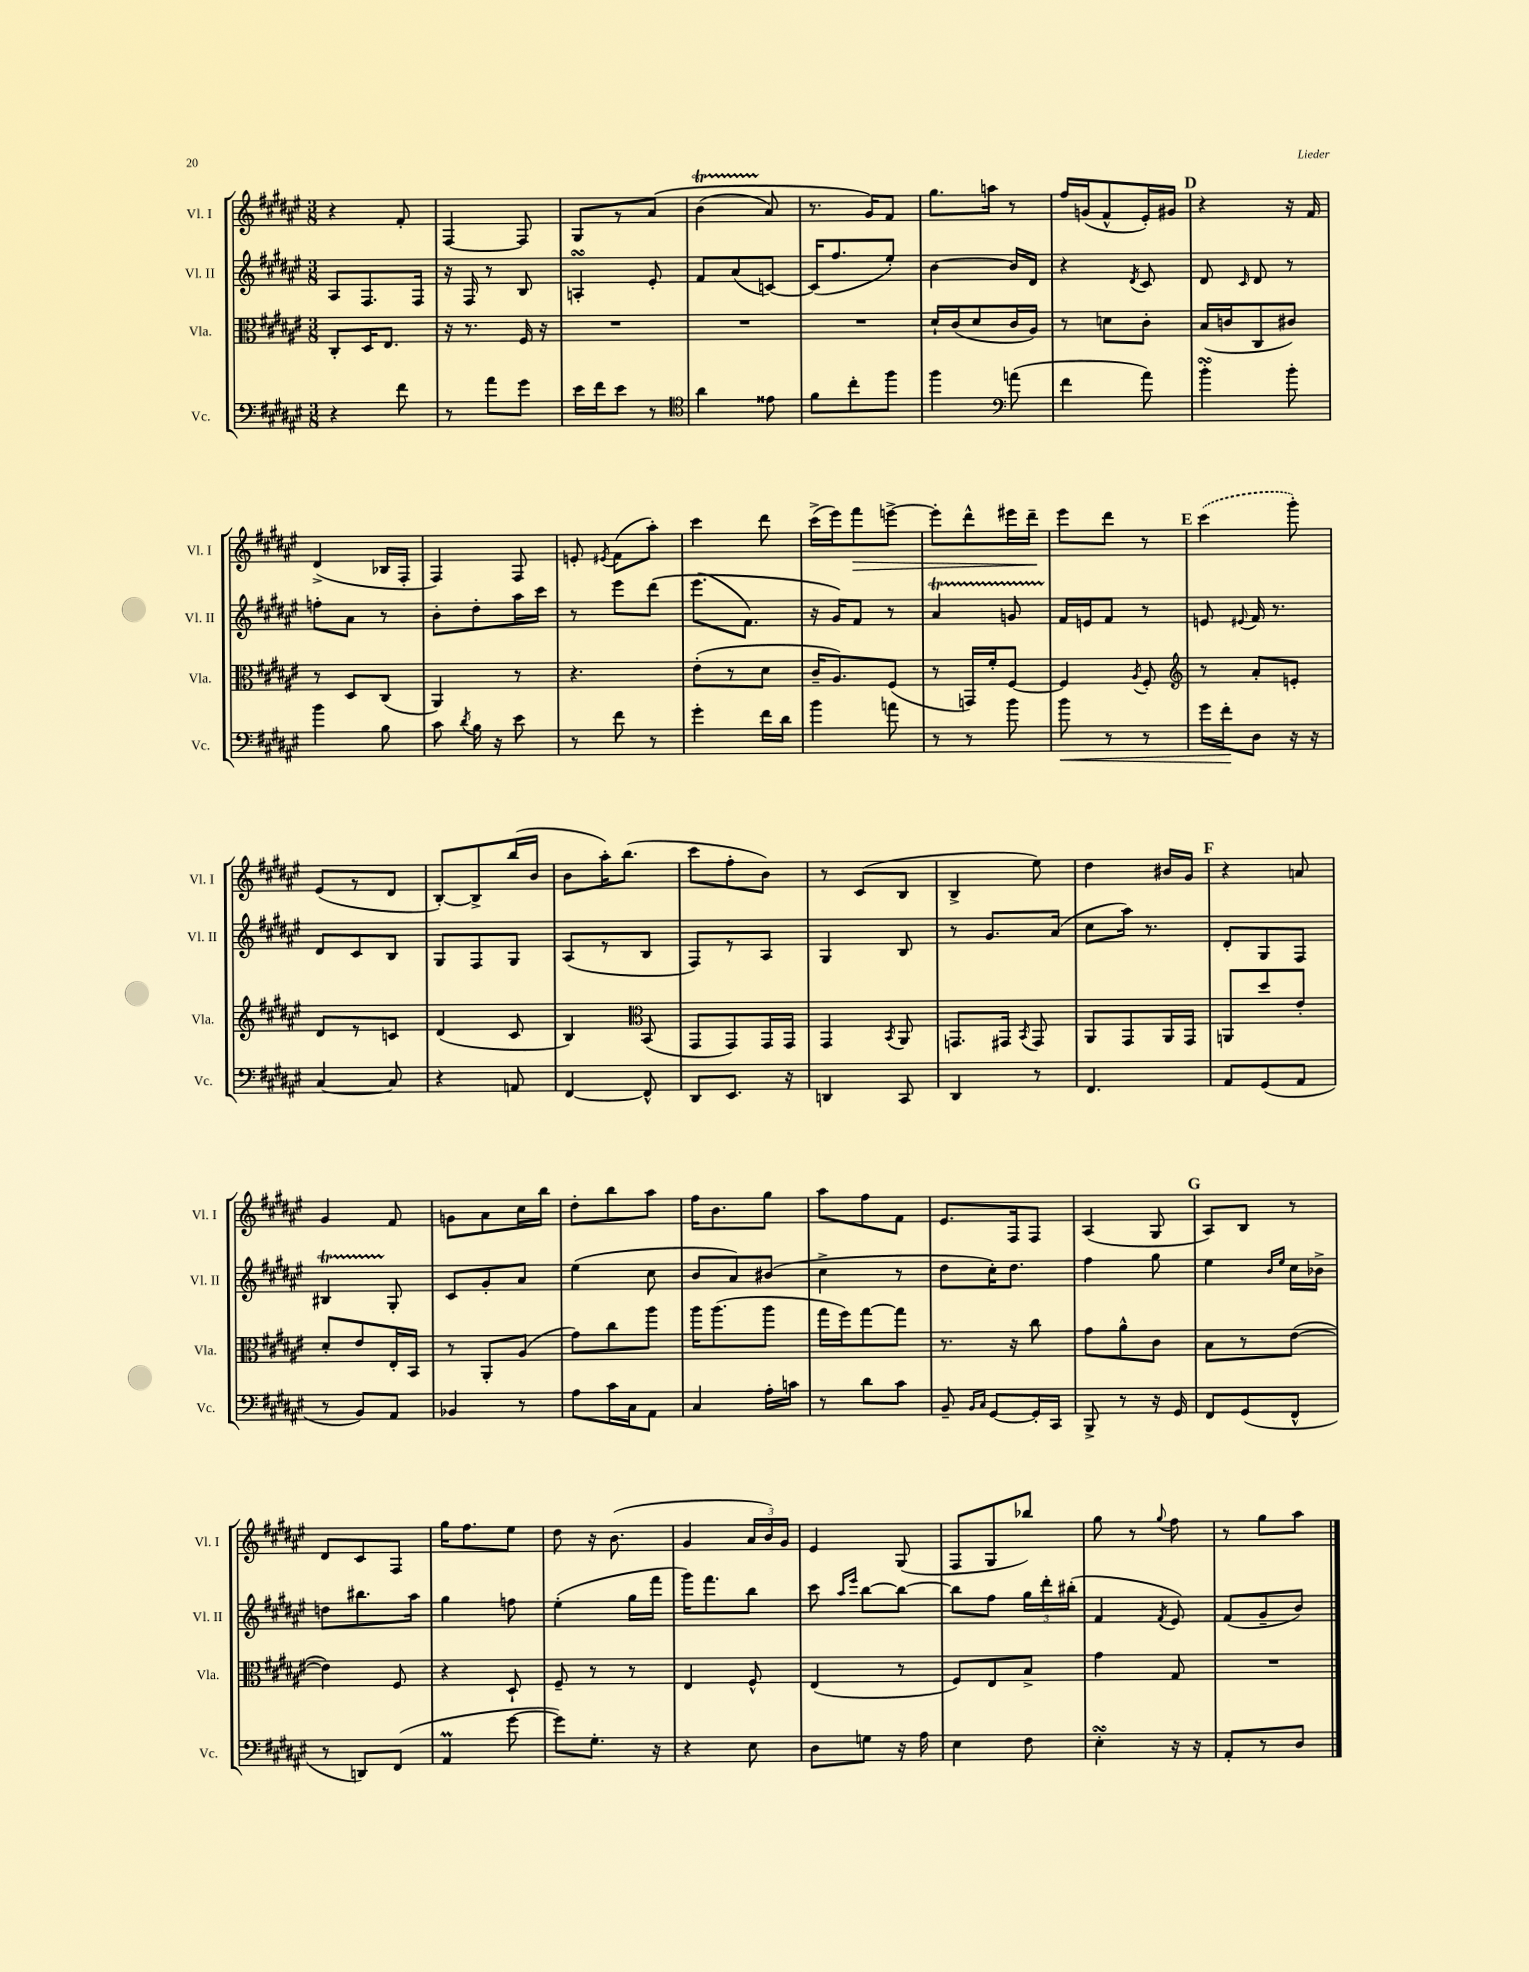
<<
\new StaffGroup <<
\new Staff = "s0" \with { instrumentName = "Vl. I" shortInstrumentName = "Vl. I" } {
    \clef treble \key fis \major \numericTimeSignature \time 3/8
    \autoBeamOff r4 fis'8-. |
    fis4~ fis8 |
    gis8[ r8 ais'8]\( |
    b'4\startTrillSpan( ais'8\stopTrillSpan) |
    r8. gis'16[\) fis'8] |
    gis''8.[ a''16] r8 |
    fis''16[ g'16( fis'8-^ eis'16-.) gis'16] |
    \mark \markup { \bold "D" } r4 r16 fis'16 |
    dis'4->( bes16[ fis16]-. |
    fis4) fis8 |
    e'8-. \acciaccatura { eis'8 } fis'8[( ais''8]-.) |
    cis'''4 dis'''8 |
    cis'''16[->( eis'''16) fis'''8\> e'''8]~-> |
    e'''8[-. dis'''8-^ eis'''16 dis'''16]--\! |
    eis'''8[ dis'''8] r8 |
    \mark \markup { \bold "E" } \once \slurDashed cis'''4( gis'''8-.) |
    eis'8[( r8 dis'8] |
    b8[~-.) b8-> b''16( b'16] |
    b'8[ ais''16-.) b''8.]( |
    cis'''8[ fis''8-. b'8]) |
    r8 cis'8[( b8] |
    b4-> eis''8) |
    dis''4 bis'16[ gis'16] |
    \mark \markup { \bold "F" } r4 a'8 |
    gis'4 fis'8 |
    g'8[ ais'8 cis''16 b''16] |
    dis''8[-. b''8 ais''8] |
    fis''16[ b'8. gis''8] |
    ais''8[ fis''8 fis'8] |
    eis'8.[ fis16 fis8] |
    ais4( gis8 |
    \mark \markup { \bold "G" } ais8[) b8] r8 |
    dis'8[ cis'8 fis8] |
    gis''16[ fis''8. eis''8] |
    dis''8 r16 b'8.( |
    gis'4 \tuplet 3/2 { ais'16[ b'16) gis'16] } |
    eis'4 gis8( |
    fis8[ gis8 bes''8]) |
    gis''8 r8 \appoggiatura { gis''8 } fis''8 |
    r8 gis''8[ ais''8] \bar "|." |
}
\new Staff = "s1" \with { instrumentName = "Vl. II" shortInstrumentName = "Vl. II" } {
    \clef treble \key fis \major \numericTimeSignature \time 3/8
    \autoBeamOff ais8[ fis8. fis16] |
    r16 fis16 r8 b8 |
    a4-.\turn eis'8-. |
    fis'8[ ais'8( c'8]~) |
    c'16[( fis''8. eis''8]-.) |
    b'4~ b'16[ dis'16] |
    r4 \acciaccatura { dis'8 } cis'8 |
    \mark \markup { \bold "D" } dis'8 \grace { cis'16 } dis'8 r8 |
    f''8[-. ais'8] r8 |
    b'8[-. dis''8-. ais''16 cis'''16] |
    r8 eis'''8[ dis'''8]\( |
    eis'''8.[( fis'8.]) |
    r16 gis'16[\) fis'8] r8 |
    ais'4\startTrillSpan g'8 |
    fis'16[\stopTrillSpan e'16 fis'8] r8 |
    \mark \markup { \bold "E" } e'8 \appoggiatura { eis'8 } fis'16 r8. |
    dis'8[ cis'8 b8] |
    gis8[ fis8 gis8] |
    ais8[( r8 b8] |
    fis8[) r8 ais8] |
    gis4 b8 |
    r8 gis'8.[ ais'16]( |
    cis''8[ ais''16]) r8. |
    \mark \markup { \bold "F" } dis'8[-. gis8 fis8] |
    bis4\startTrillSpan gis8-.\stopTrillSpan |
    cis'8[ gis'8-. ais'8] |
    eis''4( cis''8 |
    b'8[ ais'8) bis'8]( |
    cis''4-> r8 |
    dis''8[ cis''16-.) dis''8.] |
    fis''4 gis''8 |
    \mark \markup { \bold "G" } eis''4 \grace { b'16[ eis''16] } cis''16[ bes'16]-> |
    d''8[ bis''8. ais''16] |
    gis''4 f''8 |
    eis''4-.( gis''16[ fis'''16] |
    gis'''16[) fis'''8. b''8] |
    cis'''8 \grace { ais''16[ eis'''16] } b''8[~ b''8]~ |
    b''8[ fis''8] \tuplet 3/2 { gis''16[ dis'''16-. bis''16]-.( } |
    fis'4 \acciaccatura { fis'8 } eis'8) |
    fis'8[( gis'8-- b'8]) \bar "|." |
}
\new Staff = "s2" \with { instrumentName = "Vla." shortInstrumentName = "Vla." } {
    \clef alto \key fis \major \numericTimeSignature \time 3/8
    \autoBeamOff cis8[-. dis16 eis8.] |
    r16 r8. fis16 r16 |
    R4. |
    R4. |
    R4. |
    dis'16[-! cis'16( dis'8 cis'16 ais16]) |
    r8 d'8[ cis'8]-. |
    \mark \markup { \bold "D" } b16[( c'16 cis8 cis'8]) |
    r8 dis8[ cis8]( |
    ais,4) r8 |
    r4. |
    eis'8[-.( r8 dis'8] |
    cis'16[-- ais8.) fis8]( |
    r8 g,16[) fis'16-. fis8]~ |
    fis4 \acciaccatura { ais8 } fis8-. |
    \mark \markup { \bold "E" } \clef treble r8 ais'8[-. e'8]-. |
    dis'8[ r8 c'8] |
    dis'4( cis'8 |
    b4) \clef alto b,8( |
    gis,8[ gis,8) gis,16 gis,16] |
    gis,4 \acciaccatura { b,8 } ais,8 |
    g,8.[ gis,16] \acciaccatura { b,8 } gis,8 |
    ais,8[ gis,8 ais,16 gis,16] |
    \mark \markup { \bold "F" } a,8[ dis''8 eis'8]-. |
    dis'8[-. eis'8 eis16-. b,16] |
    r8 ais,8[-. ais8]( |
    gis'8[) cis''8 ais''8] |
    ais''16[ ais''8.( ais''8] |
    gis''16[ fis''16) gis''8~ gis''8] |
    r8. r16 cis''8 |
    gis'8[ ais'8-^ cis'8] |
    \mark \markup { \bold "G" } b8[ r8 eis'8]~( |
    eis'4) fis8 |
    r4 dis8-! |
    fis8-- r8 r8 |
    eis4 fis8-^ |
    eis4( r8 |
    fis8[) eis8 b8]-> |
    gis'4 gis8 |
    R4. \bar "|." |
}
\new Staff = "s3" \with { instrumentName = "Vc." shortInstrumentName = "Vc." } {
    \clef bass \key fis \major \numericTimeSignature \time 3/8
    \autoBeamOff r4 fis'8 |
    r8 ais'8[ gis'8] |
    eis'16[ fis'16 eis'8] r8 |
    \clef tenor ais'4 eisis'8 |
    fis'8[ cis''8-. fis''8] |
    fis''4 \clef bass a'8( |
    fis'4 ais'8) |
    \mark \markup { \bold "D" } b'4-.\turn b'8-. |
    b'4 b8 |
    cis'8 \acciaccatura { dis'8 } b16 r16 eis'8 |
    r8 fis'8 r8 |
    gis'4-. fis'16[ dis'16] |
    b'4 a'8 |
    r8 r8 b'8 |
    b'8\< r8 r8 |
    \mark \markup { \bold "E" } gis'16[ fis'16-.\! dis8] r16 r16 |
    cis4~ cis8 |
    r4 a,8 |
    fis,4~ fis,8-^ |
    dis,8[ eis,8.] r16 |
    d,4 cis,8 |
    dis,4 r8 |
    fis,4. |
    \mark \markup { \bold "F" } ais,8[ gis,8( ais,8] |
    r8 b,8[) ais,8] |
    bes,4 r8 |
    ais8[ cis'16 cis16 ais,8] |
    cis4 ais16[-. c'16] |
    r8 dis'8[ cis'8] |
    b,8-- \grace { b,16[ cis16] } gis,8[~ gis,16-. cis,16] |
    b,,8-> r8 r16 gis,16 |
    \mark \markup { \bold "G" } fis,8[ gis,8( fis,8]-^ |
    r8 d,8[) fis,8]( |
    ais,4\prall gis'8~ |
    gis'8[) gis8.]-. r16 |
    r4 eis8 |
    dis8[ g8] r16 ais16 |
    eis4 fis8 |
    eis4-.\turn r16 r16 |
    ais,8[-. r8 dis8] \bar "|." |
}
>>
>>
\layout { \context { \Score \remove "Bar_number_engraver" } }
